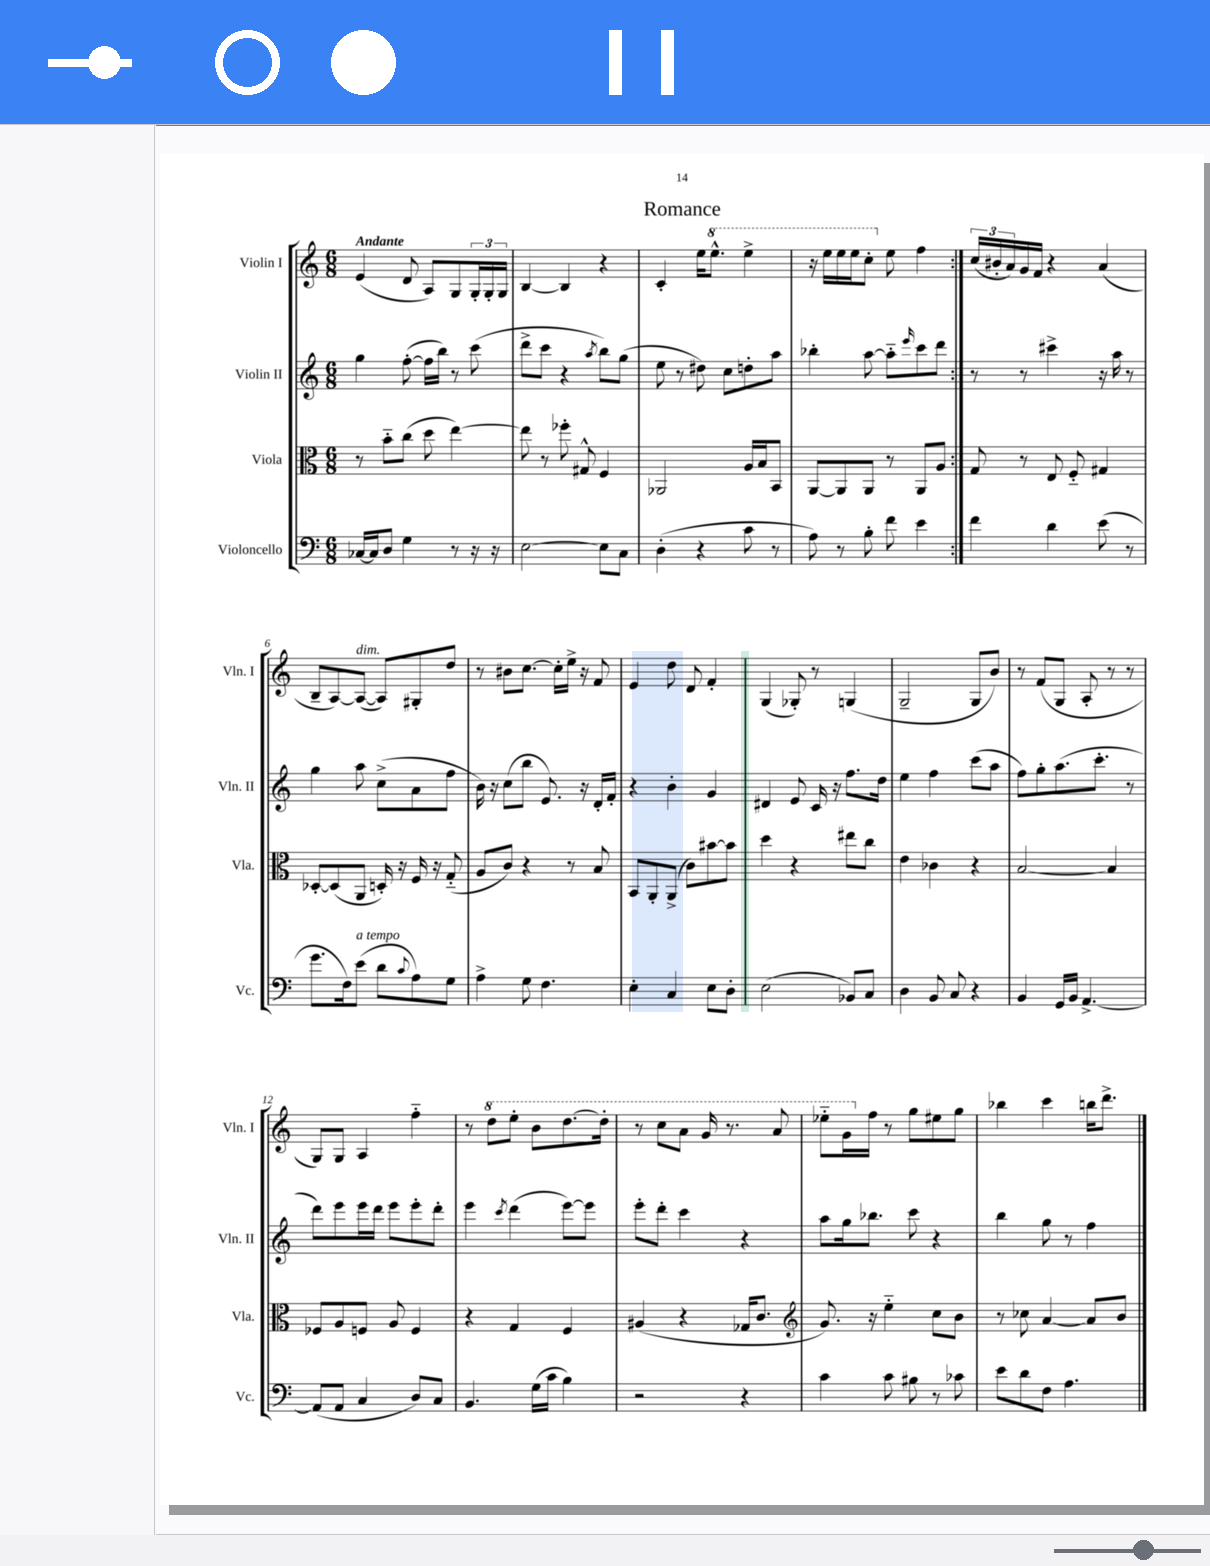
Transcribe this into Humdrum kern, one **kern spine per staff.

**kern	**kern	**kern	**kern
*part4	*part3	*part2	*part1
*staff4	*staff3	*staff2	*staff1
*I"Violoncello	*I"Viola	*I"Violin II	*I"Violin I
*I'Vc.	*I'Vla.	*I'Vln. II	*I'Vln. I
*clefF4	*clefC3	*clefG2	*clefG2
*k[]	*k[]	*k[]	*k[]
*M6/8	*M6/8	*M6/8	*M6/8
=1	=1	=1	=1
!	!	!	!LO:TX:a:B:t=Andante
[16C-X/LL	8r	4gg\	(4e/
16C-/J]	.	.	.
8D/J	8b\L	.	.
4G\	(8cc\J	([8ff'\	8d/
.	8dd\	16ff\LL]	8A/L)
.	.	16bb\JJ)	.
8r	[4ee\)	8r	8G/
16r	.	(8ccc\	24G'/L
.	.	.	24G'/
16r	.	.	.
.	.	.	24G/JJ
=2	=2	=2	=2
[2E\	8ee\]	8ddd^\L	[4B/
.	8r	8ccc\J	.
.	8ff-X'\	4r	4B/]
.	8G#X^^/	.	.
.	.	8qaa/	.
8E\L]	4F/	8bb\L)	4r
8C\J	.	(8gg\J	.
=3	=3	=3	=3
(4D'\	2AA-X/	8ee\	4c'/
.	.	8r	.
4r	.	8dd#X\)	16ee\KL
*	*	*	*8va
.	.	.	8.eee^^\J
.	.	8cc\L	.
8c\	16A/LL	8ddn'\	4eee^\
.	16B/J	.	.
8r	8BB/J	8aa\J	.
=4	=4	=4	=4
8A\)	[8AA/L	4bb-X'\	16r
.	.	.	16eee\LL
8r	8AA/]	.	16eee\
.	.	.	16eee\J
8B'\	8AA/J	[8aa\	8ccc'\J
*	*	*	*X8va
8f\	8r	8aa\L]	8ee\
.	.	16qqeee/	.
4e\	8AA/L	8ccc\	4ff\
.	8A/J	8ddd\J	.
=5:|!	=5:|!	=5:|!	=5:|!
4f\	8G/	8r	(24cc/LL
.	.	.	24b#X'/
.	.	.	24a/)
.	8r	8r	16g/
.	.	.	16f/JJ
4d\	8E/	4ccc#X^\	4r
.	8F/	.	.
(8e\	4G#X/	16r	(4a/
.	.	16aa\	.
8r	.	8r	.
!!LO:LB:g=z
=6	=6	=6	=6
8.g\L	[8D-X'/L	4gg\	8B~/L
.	(8D-/]	.	[8A/)
16F\k)	.	.	.
!	!	!	!LO:TX:a:i:t=dim.
!LO:TX:a:i:t=a tempo	!	!	!
(8e\J	8AA/J	8aa\	(8A/J_
8d\L	16Dn'/)	(8cc^\L	8A/L])
.	16r	.	.
8qqc/	.	.	.
8A\)	16F/	8a\	8G#X'/
.	16r	.	.
8G\J	(8G/	8ff\J	8dd/J
=7	=7	=7	=7
4A^\	8A/L	16b\)	8r
.	.	16r	.
.	8c/J)	(8cc\L	8b#X\L
8G\	4r	8bb\J	[8.cc\J
4.F\	.	8.e/)	.
.	.	.	16cc'\LL]
.	8r	.	16ee^\JJ
.	.	16r	16r
.	8B/	16d'/LL	8f/
.	.	16f'/JJ	.
=8	=8	=8	=8
4E'\	8BB/L	4r	4e/
.	8AA'/	.	.
4C/	(8AA^/J	4b'\	8dd\
.	8c\L)	.	8d/
8E\L	[8b#X\	4g/	4f'/
8D'\J	8b#\J]	.	.
=9	=9	=9	=9
(2E\	4dd\	4d#X/	(4G/
.	4r	8e/	8G-X'/)
.	.	16c/	8r
.	.	16r	.
8BB-X/L)	8ee#X\L	8.ff\L	(4Gn/
8C/J	8cc\J	.	.
.	.	16dd\Jk	.
=10	=10	=10	=10
4D\	4e\	4ee\	2G~/
8BB/	4c-X\	4ff\	.
8C/	.	.	.
4r	4r	(8ccc\L	8G/L
.	.	8aa\J	8b/J)
=11	=11	=11	=11
4BB/	[2B/	8ff\L)	8r
.	.	8gg'\	(8f/L
16GG/LL	.	(8.aa\	8G/J
16BB/JJ	.	.	.
[4.AA^/	.	.	8A'/
.	.	8.ccc'\J	.
.	4B/]	.	8r
.	.	8r	8r
!!LO:LB:g=z
=12	=12	=12	=12
(8AA/L]	8F-X/L	8ddd\L)	8G/L)
8AA/J	8A/	8eee\	8G/J
4C/	8Fn/J	16eee\L	4A/
.	.	16ddd\JJ	.
.	8A/	8eee\L	.
8D/L)	4F/	8eee'\	4ff\
8C/J	.	8ddd'\J	.
=13	=13	=13	=13
4.BB/	4r	4eee\	8r
*	*	*	*8va
.	.	.	8ddd\L
.	.	8qccc/	.
.	4G/	(4ddd\	8eee'\J
(16G\LL	.	.	8bb\L
16c\JJ	.	.	.
4B\)	4F/	[8eee\L)	[8.ddd\
.	.	8eee\J]	.
.	.	.	16ddd'\Jk]
=14	=14	=14	=14
2r	(4A#X/	8eee'\L	8r
.	.	8ddd'\J	8ccc\L
.	4r	4ccc\	8aa\J
.	.	.	16gg/
.	.	.	8.r
4r	16G-X/KL	4r	.
.	8.c/J	.	.
.	.	.	8aa/
=15	=15	=15	=15
*	*clefG2	*	*
4c\	8.g/)	8aa\L	8eee-X\L
.	.	16gg\k	16gg\L
*	*	*	*X8va
.	16r	8.bb-X\J	16ff\JJ
8c\	4ee\	.	8r
8B#X\	.	8ccc\	8gg\L
8r	8cc\L	4r	8ee#X\
8c-X\	8b\J	.	8gg\J
=16	=16	=16	=16
8e\L	8r	4bb\	4bb-X\
8d\	8cc-X\	.	.
8F\J	[4a/	8gg\	4ccc\
4.A\	.	8r	.
.	8a/L]	4ff\	16bbn\KL
.	.	.	8.ddd^\J
.	8b/J	.	.
==	==	==	==
*-	*-	*-	*-
